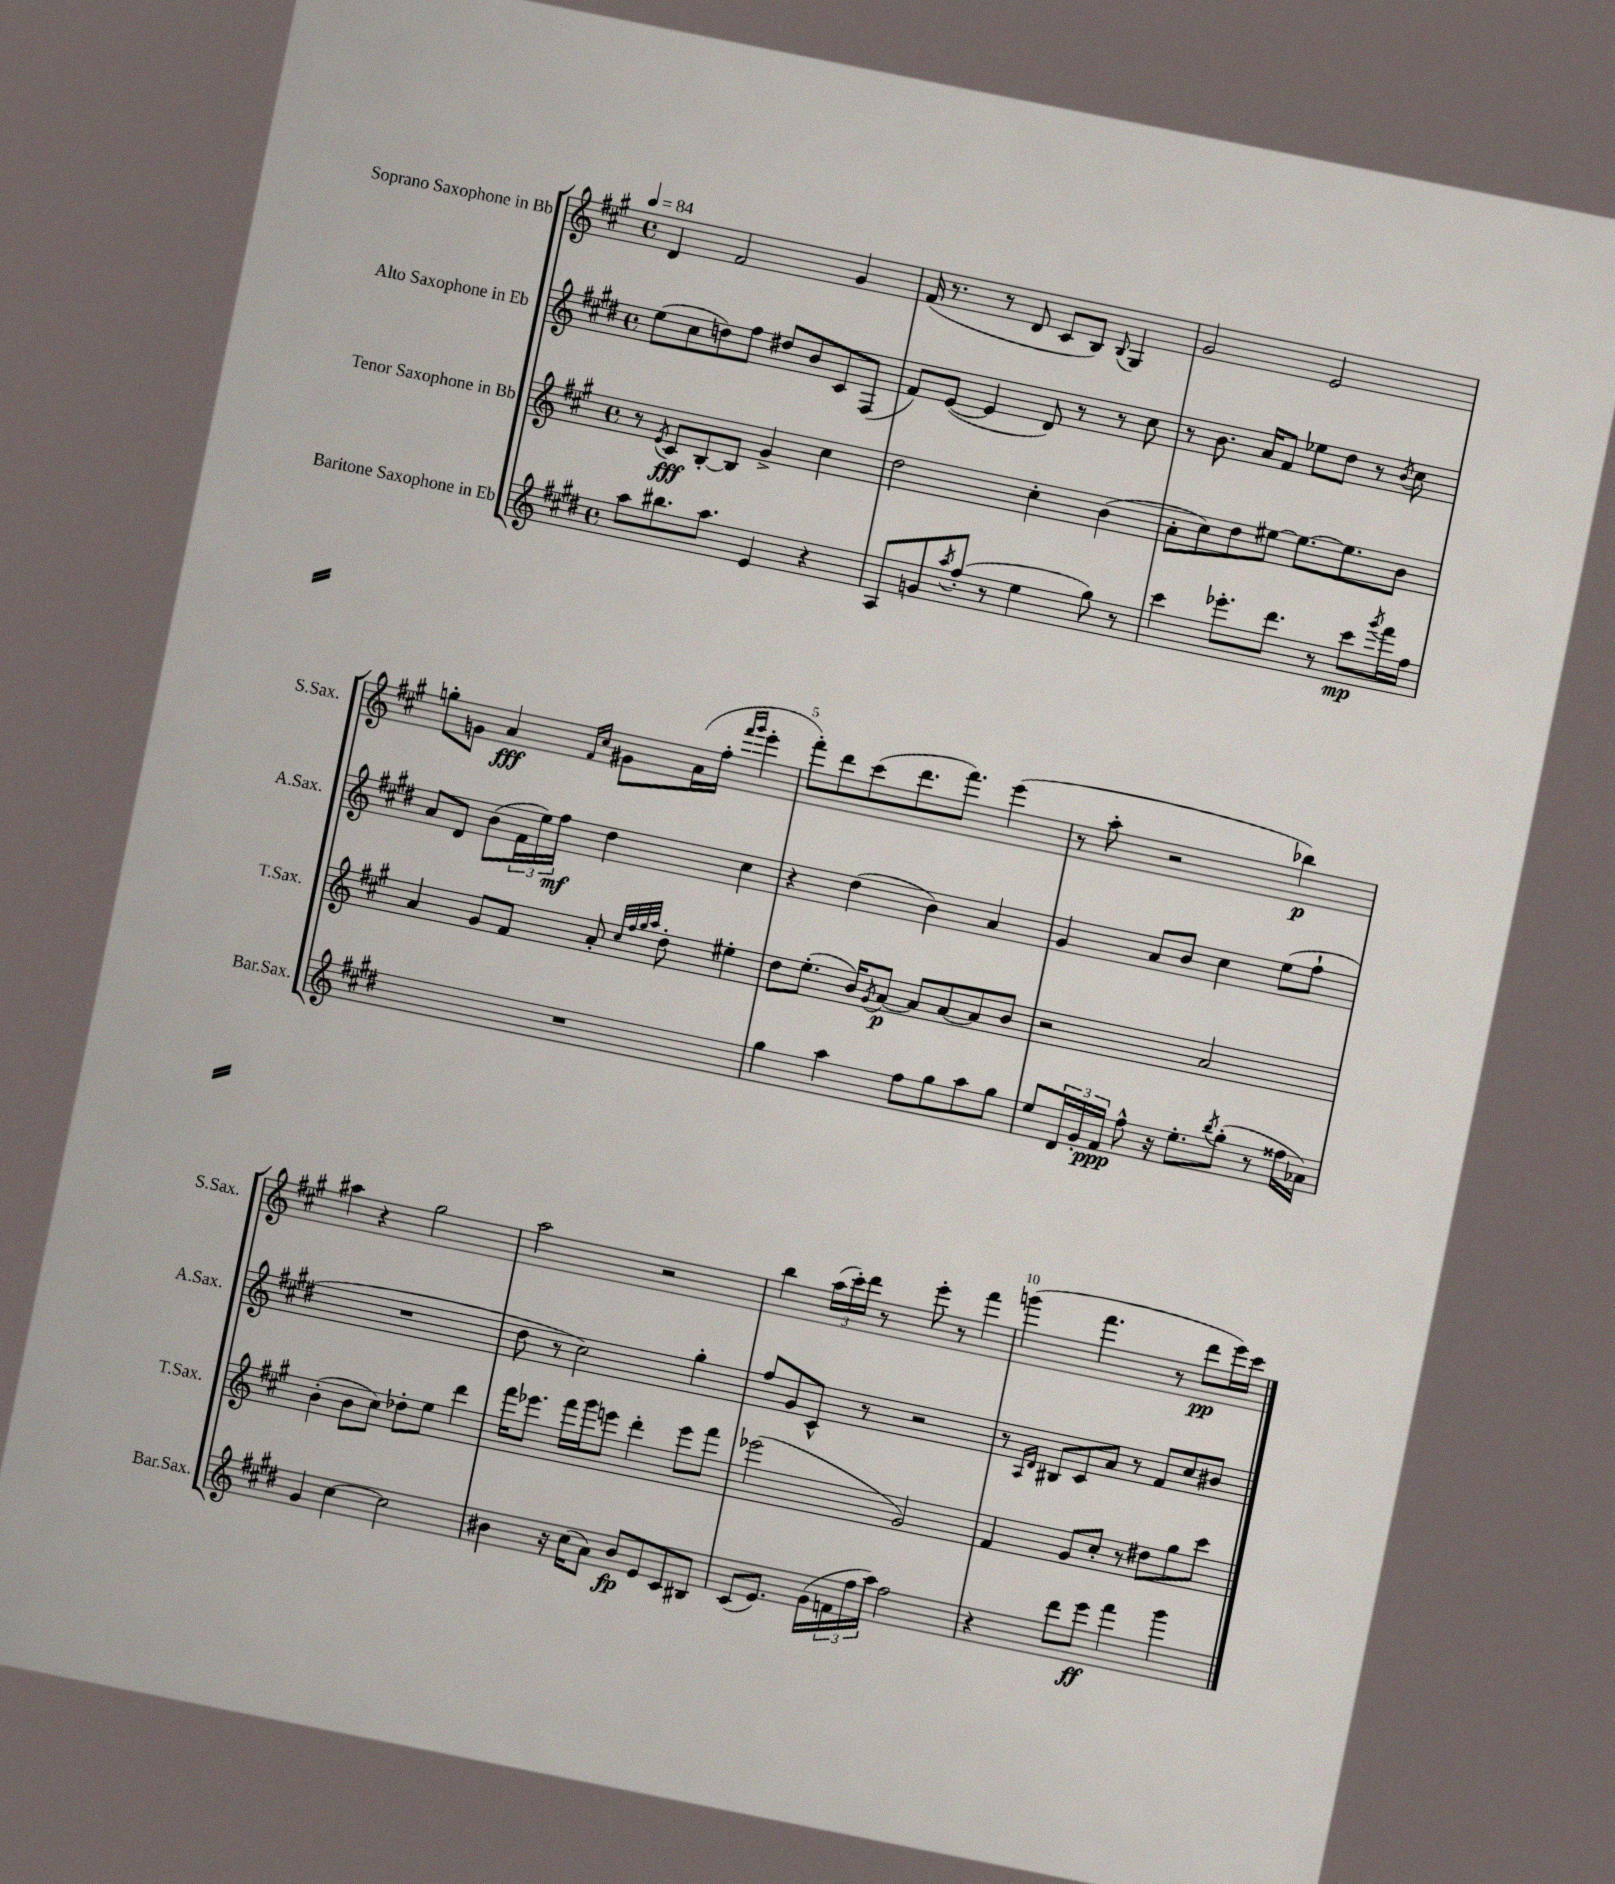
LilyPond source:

<<
\new StaffGroup <<
\new Staff = "s0" \with { instrumentName = "Soprano Saxophone in Bb" shortInstrumentName = "S.Sax." } {
    \clef treble \key a \major \defaultTimeSignature \time 4/4 \tempo 4 = 84
    d'4 fis'2 gis'4 |
    fis'16( r8. r8 d'8 cis'8 b8) \appoggiatura { b8 } gis4 |
    gis'2 e'2 |
    g''8-. g'8 a'4\fff \grace { fis'16 cis''16 } gis'8 a'16( fis''16-. \grace { fis'''16 gis'''16 } e'''4-. |
    fis'''8-.) d'''8 cis'''8( d'''8. fis'''8.) e'''4( |
    r8 a''8-. r2 bes''4\p) |
    ais''4 r4 gis''2 |
    a''2 r2 |
    b''4 \tuplet 3/2 { a''16( cis'''16-.) d'''16 } r8 e'''8-. r8 fis'''4 |
    g'''4( fis'''4. r8 d'''8\pp e'''16) cis'''16 \bar "|." |
}
\new Staff = "s1" \with { instrumentName = "Alto Saxophone in Eb" shortInstrumentName = "A.Sax." } {
    \clef treble \key e \major \defaultTimeSignature \time 4/4
    e''8( cis''8 d''8) fis''8 dis''8 b'8 cis'8 fis8( |
    fis'8) e'8~( e'4 dis'8) r8 r8 cis''8 |
    r8 b'8. a'16 fis'8 ees''8 dis''8 r8 \acciaccatura { b'8 } cis''8 |
    a'8 dis'8 b'8( \tuplet 3/2 { fis'16 e''16) fis''16\mf } dis''4 cis''4 |
    r4 dis''4( b'4) a'4 |
    gis'4 a'8 b'8 cis''4 e''8( fis''8-! |
    R1 |
    dis''8 r8 cis''2) gis''4-. |
    fis''8 gis'8 cis'8-^ r8 r2 |
    r8 \grace { a16 dis'16 } bis8 cis'8 a'8 r8 fis'8 cis''8 bis'8 \bar "|." |
}
\new Staff = "s2" \with { instrumentName = "Tenor Saxophone in Bb" shortInstrumentName = "T.Sax." } {
    \clef treble \key a \major \defaultTimeSignature \time 4/4
    r8 \acciaccatura { e'8 } cis'8\fff b8~-. b8 gis'4-> cis''4 |
    d''2 cis''4-. b'4( |
    a'8-. cis''8) d''8 eis''8~ eis''8.~ eis''8. b'8 |
    a'4 gis'8 fis'8 a'8-. \grace { cis''32 fis''32 gis''32 a''32 } d''8-. eis''4-. |
    d''8 e''8.-.( b'16) \acciaccatura { gis'8 } a'8~\p a'8 a'8~ a'8 b'8 |
    r2 a'2 |
    b'4-.( b'8 cis''8) des''8-. e''8 d'''4 |
    fis'''16 ees'''8. fis'''16 gis'''16 e'''8 d'''4-. e'''8 fis'''8 |
    ees'''2( gis'2) |
    fis'4 gis'8 cis''8-. r8 dis''8 gis''8 cis'''8 \bar "|." |
}
\new Staff = "s3" \with { instrumentName = "Baritone Saxophone in Eb" shortInstrumentName = "Bar.Sax." } {
    \clef treble \key e \major \defaultTimeSignature \time 4/4
    a''8 bis''8. a''8. e'4 r4 |
    a8 g'8 \acciaccatura { a''8 } fis''8-.( r8 e''4 gis''8) r8 |
    cis'''4 ees'''8.-. dis'''8. r8 cis'''8\mp \acciaccatura { gis'''8 } fis'''16 fis''16 |
    R1 |
    gis''4 a''4 fis''8 gis''8 a''8 gis''8 |
    e''8 \tuplet 3/2 { dis'16 gis'16-. fis'16\ppp } fis''8-^ r16 e''8.-. \acciaccatura { b''8 } gis''8-.( r8 fisis''16 aes'16) |
    gis'4 cis''4~ cis''2 |
    bis'4 r16 cis''16( a'8) bis'8\fp e'8 cis'8 bis8 |
    cis'8( e'8.) gis'16( \tuplet 3/2 { f'16 fis''16 a''16) } fis''2 |
    r4 dis'''8 e'''8\ff fis'''4 gis'''4 \bar "|." |
}
>>
>>
\layout { \context { \Score \override BarNumber.break-visibility = ##(#f #t #t) barNumberVisibility = #(every-nth-bar-number-visible 5) } }
